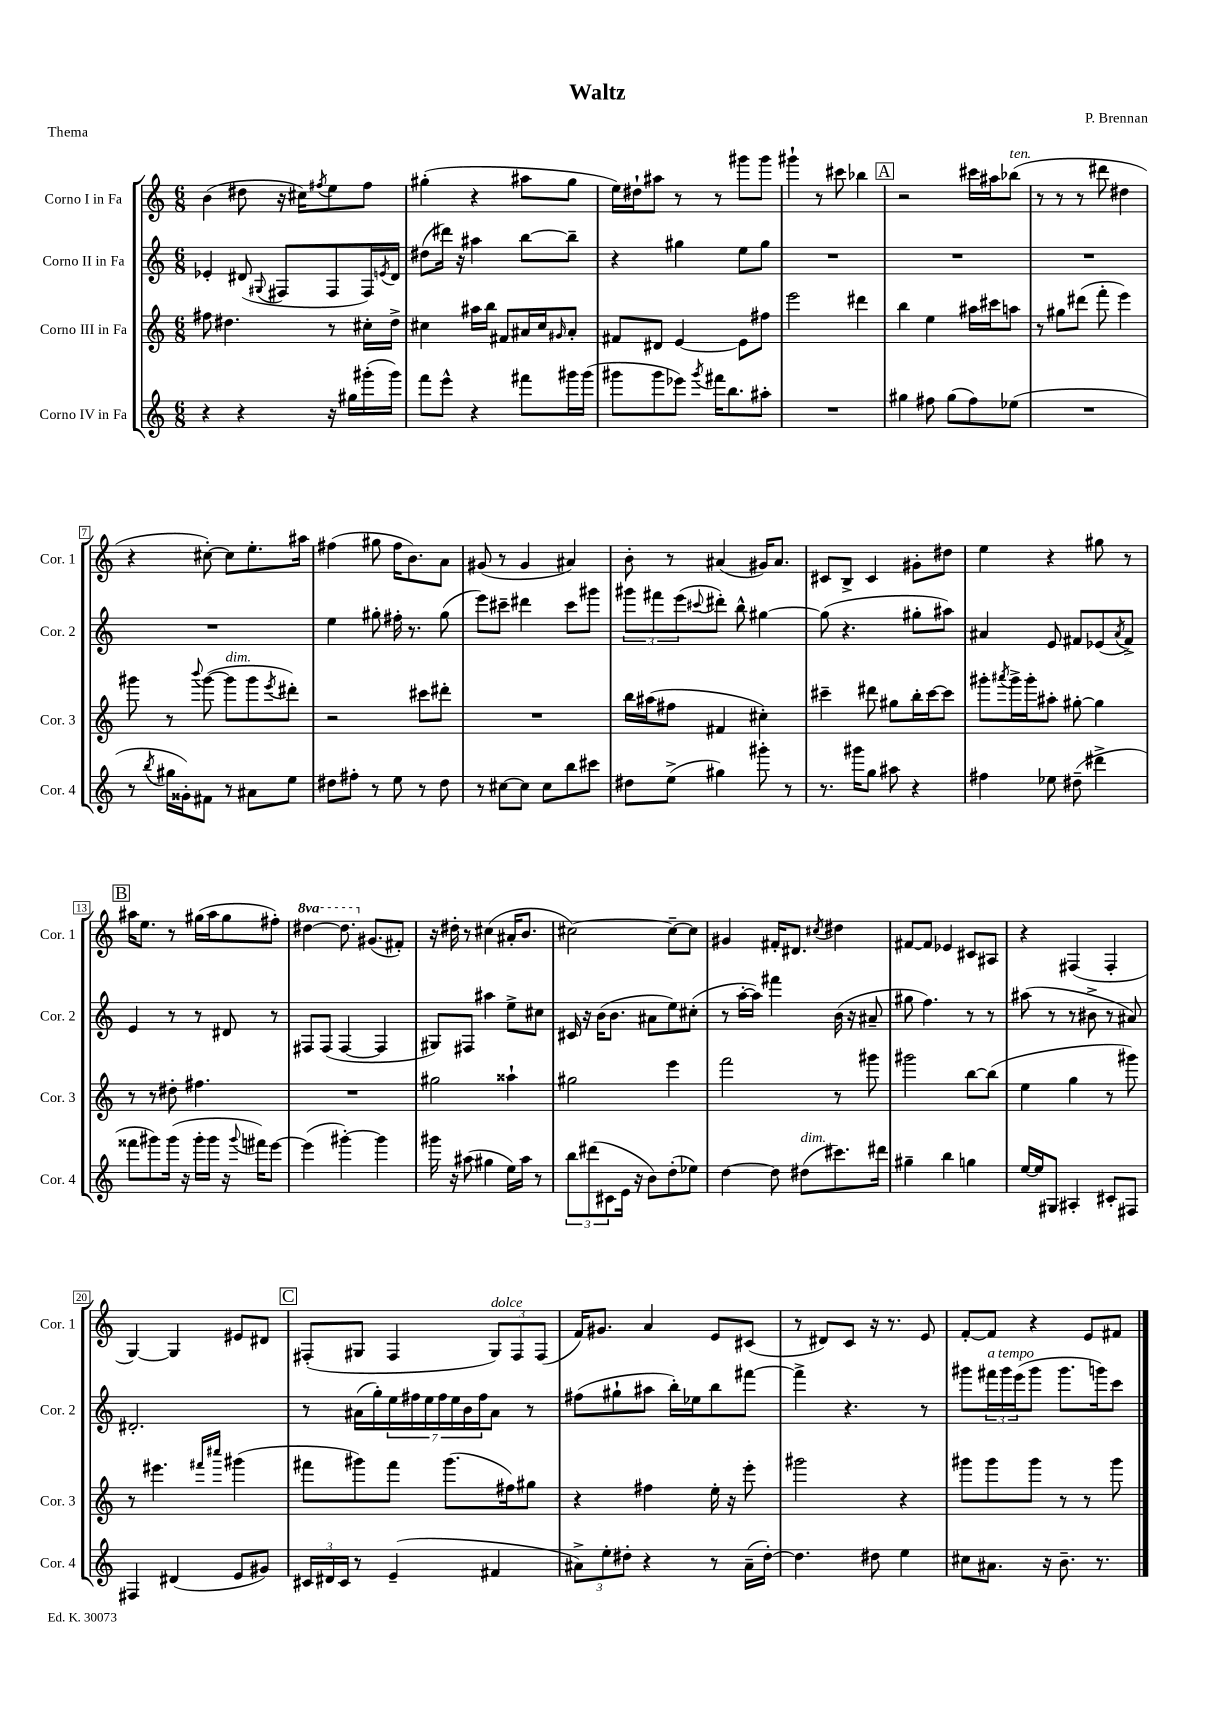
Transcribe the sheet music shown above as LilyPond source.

\header { title = "Waltz" composer = "P. Brennan" piece = "Thema" }
<<
\new StaffGroup <<
\new Staff = "s0" \with { instrumentName = "Corno I in Fa" shortInstrumentName = "Cor. 1" } {
    \clef treble \key c \major \numericTimeSignature \time 6/8 \set Staff.ottavationMarkups = #ottavation-simple-ordinals
    b'4( dis''8 r16 cis''16) \acciaccatura { fis''8 } e''8 fis''8 |
    gis''4-.( r4 ais''8 gis''8 |
    e''16) dis''16-! ais''8 r8 r8 gis'''8 gis'''8 |
    gis'''4-! r8 cis'''8 bes''4 |
    \mark \markup { \box "A" } r2 cis'''16 ais''16 bes''8^\markup { \italic "ten." }( |
    r8 r8 r8 dis'''8 dis''4 |
    r4 cis''8~-.) cis''8 e''8.-. ais''16 |
    fis''4( gis''8 fis''16 b'8.) a'8 |
    gis'8( r8 gis'4 ais'4) |
    b'8-. r8 ais'4( gis'16) ais'8. |
    cis'8 b8-> cis'4 gis'8-. dis''8 |
    e''4 r4 gis''8 r8 |
    \mark \markup { \box "B" } ais''16 e''8. r8 gis''16( ais''16 gis''8 fis''8-.) |
    \ottava #1 dis'''4~ dis'''8. \ottava #0 gis'8.( fis'8-.) |
    r16 dis''16-. r8 cis''4( ais'16-. b'8. |
    cis''2~) cis''8~-- cis''8 |
    gis'4 fis'16-. dis'8. \acciaccatura { cis''8 } dis''4 |
    fis'8~ fis'8 ees'4 cis'8 ais8 |
    r4 fis4( fis4-. |
    g4~) g4 eis'8 dis'8 |
    \mark \markup { \box "C" } fis8-.( gis8 fis4 \tuplet 3/2 { gis8^\markup { \italic "dolce" }) fis8 fis8( } |
    f'16) gis'8. a'4 e'8 cis'8( |
    r8 dis'8) c'8 r16 r8. e'8 |
    f'8~-. f'8 r4 e'8 fis'8 \bar "|." |
}
\new Staff = "s1" \with { instrumentName = "Corno II in Fa" shortInstrumentName = "Cor. 2" } {
    \clef treble \key c \major \numericTimeSignature \time 6/8
    ees'4-. dis'8( \appoggiatura { gis8 } fis8 fis8 fis16) \acciaccatura { e'8 } dis'16 |
    dis''8( dis'''16) r16 ais''4 b''8~ b''8-- |
    r4 gis''4 e''8 gis''8 |
    R2. |
    \mark \markup { \box "A" } R2. |
    R2. |
    R2. |
    e''4 gis''8-. fis''16-. r8. gis''8( |
    e'''8) cis'''8-- dis'''4 cis'''8 gis'''8 |
    \tuplet 3/2 { gis'''8 fis'''8 e'''8( } \appoggiatura { cis'''8 } dis'''8-.) b''8-^ gis''4~ |
    gis''8( r4. gis''8-. ais''8) |
    ais'4 e'8 fis'8 ees'8( \acciaccatura { ais'8 } fis'8->) |
    \mark \markup { \box "B" } e'4 r8 r8 dis'8 r8 |
    fis8 fis8( fis4~ fis4 |
    gis8) fis8 ais''4 e''8-> cis''8 |
    cis'16 r16 b'16( b'8. ais'8 e''8) cis''8-.( |
    r8 a''16~-. a''16) fis'''4 b'16( r16 ais'8-- |
    gis''8 f''4.) r8 r8 |
    ais''8( r8 r8 bis'8-> r8 ais'8) |
    dis'2.-. |
    \mark \markup { \box "C" } r8 ais'16( g''16-.) \tuplet 7/4 { e''16 fis''16 e''16 fis''16 e''16 b'16 fis''16 } ais'8 r8 |
    fis''8( gis''8-! ais''8 b''16-.) ees''16 b''8 fis'''8~ |
    fis'''4-> r4. r8 |
    gis'''8 \tuplet 3/2 { fis'''16^\markup { \italic "a tempo" } gis'''16 e'''16( } gis'''8 gis'''8. g'''16) c'''8 \bar "|." |
}
\new Staff = "s2" \with { instrumentName = "Corno III in Fa" shortInstrumentName = "Cor. 3" } {
    \clef treble \key c \major \numericTimeSignature \time 6/8
    fis''8 dis''4. r8 cis''16-. dis''16-> |
    cis''4 ais''16 b''16 fis'8 ais'16 cis''16 \grace { gis'16 } ais'8-. |
    fis'8 dis'8 e'4~ e'8 fis''8 |
    e'''2 dis'''4 |
    \mark \markup { \box "A" } b''4 e''4 ais''16 cis'''16 a''8 |
    r8 gis''8 dis'''8( f'''8-. e'''4) |
    gis'''8 r8 \appoggiatura { b'''8 } gis'''8~( gis'''8^\markup { \italic "dim." } gis'''8 \acciaccatura { e'''8 } dis'''8-.) |
    r2 cis'''8 dis'''8-. |
    R2. |
    b''16 ais''16( fis''8 fis'4 cis''4-.) |
    cis'''4-- dis'''8 gis''8 b''16-. cis'''16~ cis'''8 |
    gis'''8-. \acciaccatura { ais'''8 } gis'''16-> gis'''16-. ais''8-. gis''8~-. gis''4 |
    \mark \markup { \box "B" } r8 r8 dis''8-. fis''4. |
    R2. |
    gis''2 aisis''4-! |
    gis''2 e'''4 |
    f'''2 r8 gis'''8 |
    gis'''2 b''8~ b''8( |
    e''4 g''4 r8 gis'''8) |
    r8 eis'''4. \grace { fis'''16 cis''''16 } gis'''4( |
    \mark \markup { \box "C" } fis'''8 gis'''8) fis'''8 gis'''8.( fis''16) gis''8 |
    r4 fis''4 e''16-. r16 e'''8-. |
    gis'''2 r4 |
    gis'''8 gis'''8 gis'''8 r8 r8 gis'''8 \bar "|." |
}
\new Staff = "s3" \with { instrumentName = "Corno IV in Fa" shortInstrumentName = "Cor. 4" } {
    \clef treble \key c \major \numericTimeSignature \time 6/8
    r4 r4 r16 gis''16 gis'''16-.( gis'''16) |
    f'''8 e'''8-^ r4 fis'''8 gis'''16 gis'''16( |
    gis'''8 gis'''8 ees'''8) \acciaccatura { gis'''8 } fis'''16 b''8. ais''8-. |
    R2. |
    \mark \markup { \box "A" } gis''4 fis''8 gis''8( fis''8) ees''8( |
    R2. |
    r8 \acciaccatura { b''8 } gis''16 gisis'16-.) fis'8 r8 ais'8 e''8 |
    dis''8 fis''8-. r8 e''8 r8 dis''8 |
    r8 cis''8~ cis''8 cis''8 b''8 cis'''8 |
    dis''8 e''8->( gis''4) gis'''8-. r8 |
    r8. gis'''16 g''8 ais''8 r4 |
    fis''4 ees''8 dis''8--( dis'''4-> |
    \mark \markup { \box "B" } fisis'''8 gis'''8) gis'''16( r16 gis'''16-. gis'''16 r16 \appoggiatura { gis'''8 } fis'''16) e'''8~ |
    e'''4( gis'''4~-.) gis'''4 |
    gis'''16 r16 ais''8( gis''4 e''16) ais''16 r8 |
    \tuplet 3/2 { b''8 dis'''8( cis'8 } e'16 r16 b'8) d''8-.( ees''8) |
    d''4~ d''8 dis''8^\markup { \italic "dim." }( cis'''8.) dis'''16 |
    gis''4-- b''4 g''4 |
    e''16~ e''16 gis8 ais4-. cis'8-. fis8 |
    fis4 dis'4( e'8 gis'8) |
    \mark \markup { \box "C" } \tuplet 3/2 { cis'16 dis'16 cis'16 } r8 e'4--( fis'4 |
    \tuplet 3/2 { ais'8->) e''8-. dis''8-. } r4 r8 ais'16--( dis''16~-.) |
    dis''4. dis''8 e''4 |
    cis''8 ais'8. r16 b'8.-- r8. \bar "|." |
}
>>
>>
\layout { \context { \Score \override BarNumber.stencil = #(make-stencil-boxer 0.1 0.3 ly:text-interface::print) } }
